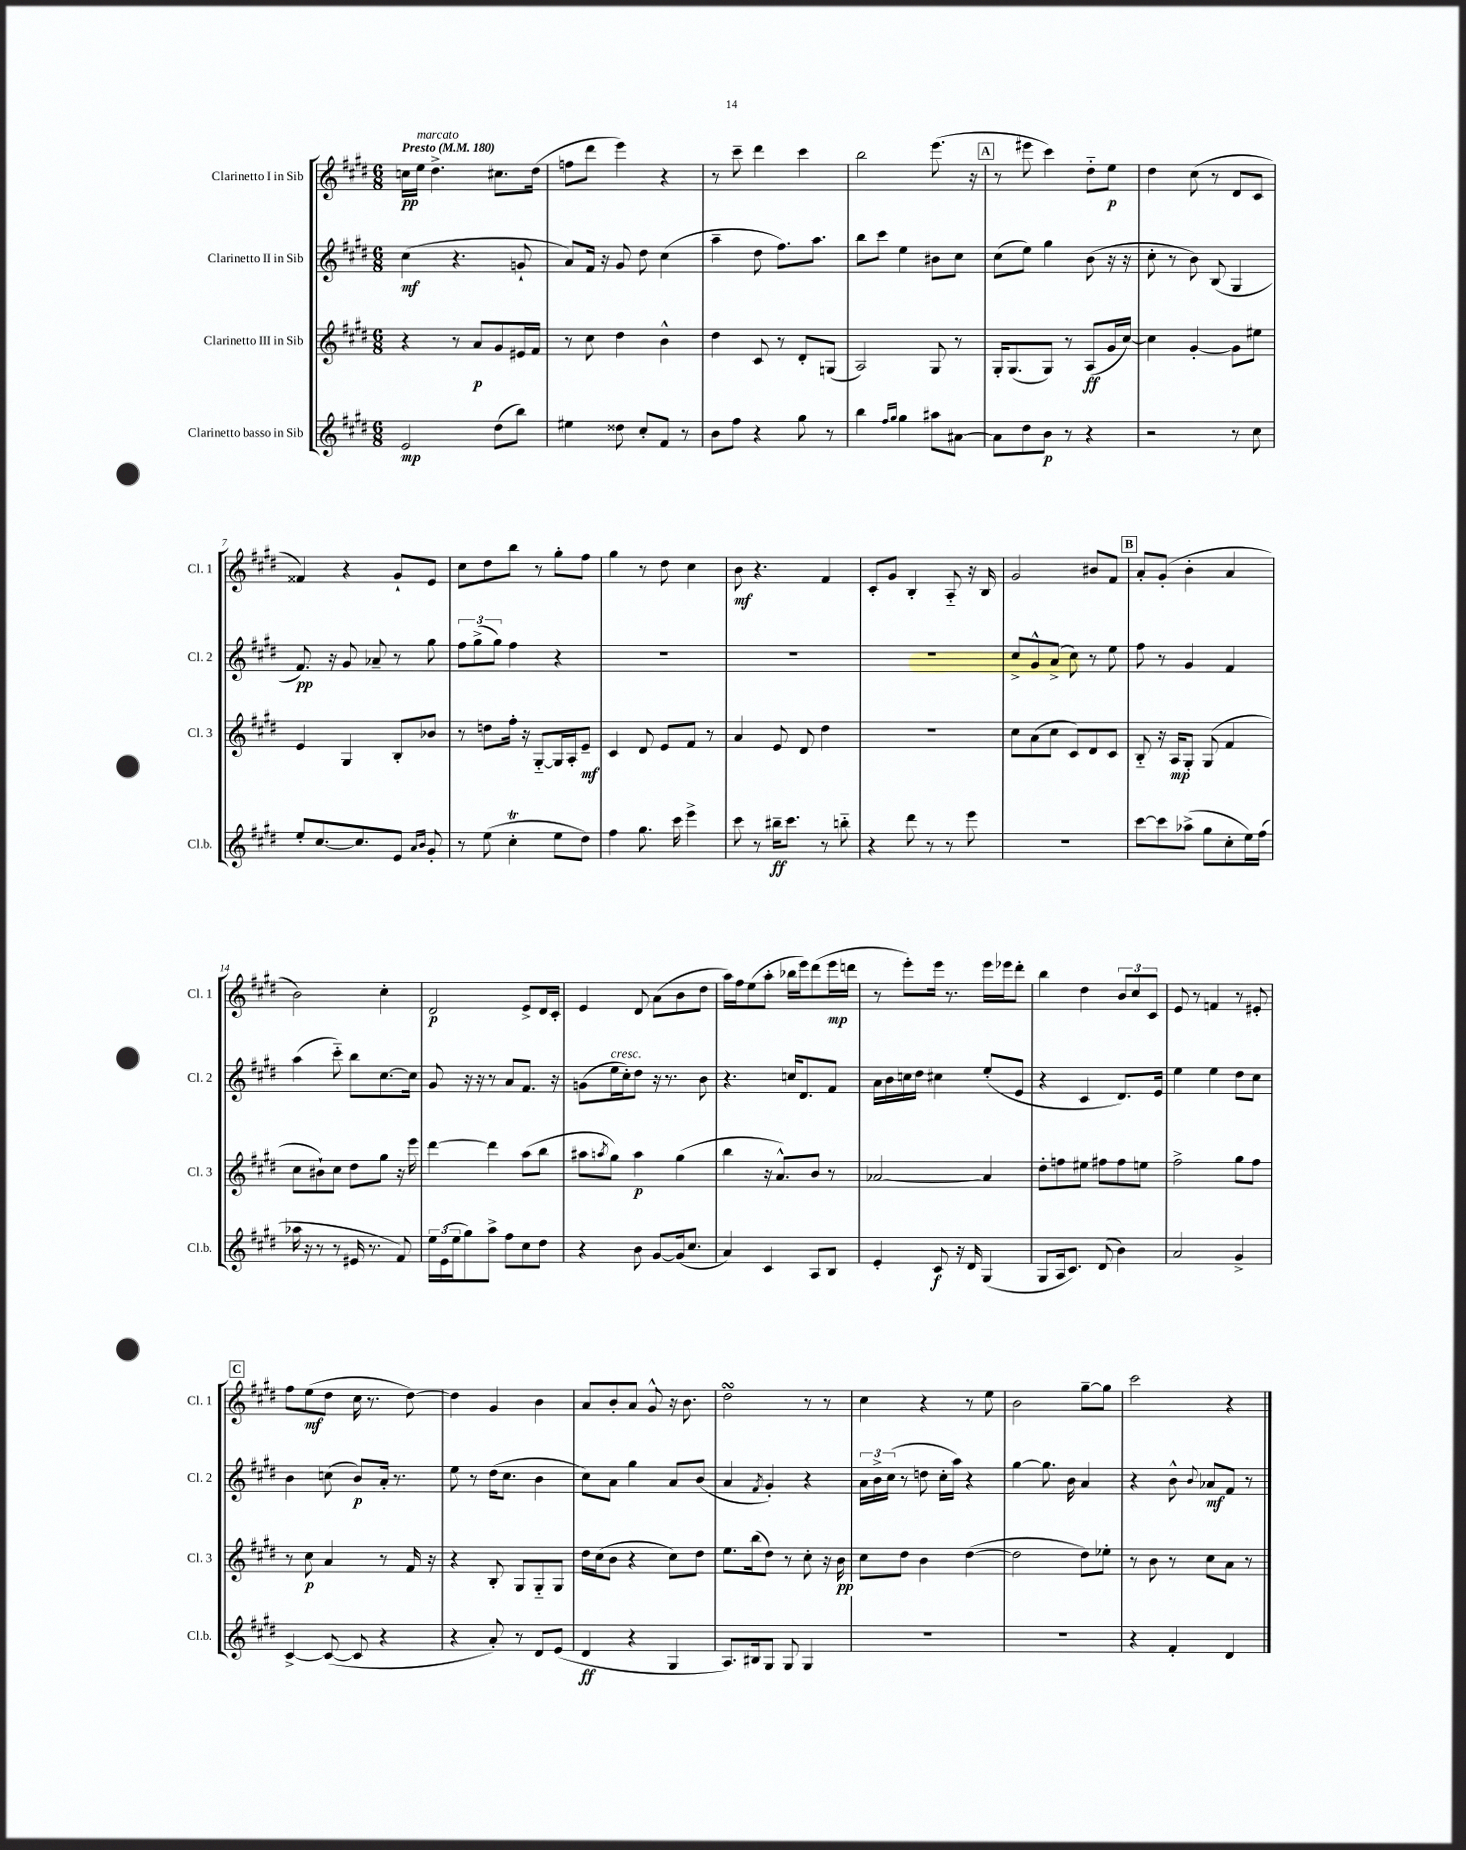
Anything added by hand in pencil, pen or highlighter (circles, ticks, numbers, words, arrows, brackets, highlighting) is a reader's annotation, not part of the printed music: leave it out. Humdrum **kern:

**kern	**kern	**kern	**kern
*staff4	*staff3	*staff2	*staff1
*clefG2	*clefG2	*clefG2	*clefG2
*k[f#c#g#d#]	*k[f#c#g#d#]	*k[f#c#g#d#]	*k[f#c#g#d#]
*M6/8	*M6/8	*M6/8	*M6/8
*MM180	*MM180	*MM180	*MM180
2e	4r	(4cc#	16cc
.	.	.	16ee
.	.	.	4.dd#^
.	8r	4.r	.
.	8a	.	.
(8dd#	8g#	.	8.cc#
8bb)	16e#	8g`	.
.	16f#	.	(16dd#
=	=	=	=
4ee#	8r	8a)	8ff
.	8cc#	16f#	8ddd#
.	.	16r	.
8dd##	4dd#	8g#	4eee)
8cc#'	.	8dd#	.
8f#	4b^^	(4cc#	4r
8r	.	.	.
=	=	=	=
8b	4dd#	4aa~	8r
8ff#	.	.	8ccc#~
4r	8c#	8dd#	4ddd#
.	8r	8.ff#)	.
8gg#	8d#'	.	4ccc#
.	.	8.aa	.
8r	(8G	.	.
=	=	=	=
4bb	2A)	8bb	2bb
.	.	8ccc#	.
16qqff#	.	.	.
16qqgg#	.	.	.
4gg#	.	4ee	.
8aa#	8G#	8b#	(8.eee
[8a#	8r	8cc#	.
.	.	.	16r
=	=	=	=
8a#]	16G#'	(8cc#	8r
.	(8.G#	.	.
8dd#	.	8ee)	8eee#
8b	8G#)	4gg#	4ccc#)
8r	8r	.	.
4r	(8A	(8b	8dd#'~
.	16g#	16r	8ee
.	[16cc#)	16r	.
=	=	=	=
2r	4cc#]	8cc#'	4dd#
.	.	8r	.
.	[4g#'	8b)	(8cc#
.	.	(8B	8r
8r	8g#]	4G#	8d#
8cc#	8ee#	.	8c#
=	=	=	=
8ee'	4e	8.f#)	4f##)
[8.cc#	.	.	.
.	.	16r	.
.	4G#	8g#	4r
8.cc#]	.	.	.
.	.	8a-~	.
8e	8B'	8r	8g#`
16qqa	.	.	.
16qqb	.	.	.
8g#'	8b-	8gg#	8e
=	=	=	=
8r	8r	12ff#	8cc#
.	.	(12gg#^	.
(8ee	8dd	.	8dd#
.	.	12gg#)	.
4cc#'	16ff#'	4ff#	8bb
.	16r	.	.
.	[8G#'~	.	8r
8ee	16G#]	4r	8gg#'
.	16A'	.	.
8dd#)	8e~	.	8ff#
=	=	=	=
4ff#	4c#	2.r	4gg#
8.gg#	8d#	.	8r
.	8e	.	8dd#
16ccc#	.	.	.
4eee^	8f#	.	4cc#
.	8r	.	.
=	=	=	=
8ccc#	4a	2.r	8b
8r	.	.	4.r
16bb#~	8e	.	.
8.ccc#	.	.	.
.	8d#	.	.
8r	4dd#	.	4f#
8bb'~	.	.	.
=	=	=	=
4r	2.r	2.r	8c#'
.	.	.	8g#
8ddd#	.	.	4B'
8r	.	.	.
8r	.	.	8A'~
8eee	.	.	16r
.	.	.	16B
=	=	=	=
2.r	8cc#	8cc#^	2g#
.	(8a	8g#^^	.
.	8cc#	(8a^	.
.	8c#)	8cc#)	.
.	8d#	8r	8b#
.	8c#	8ee	8f#
=	=	=	=
[8ccc#	8B'~	8ff#	8a'
8ccc#]	16r	8r	(8g#'
.	16A	.	.
(8aa-^	8G#'	4g#	4b'
8gg#	(8G#	.	.
8cc#'	4f#	4f#	4a
16ee)	.	.	.
(16ff#	.	.	.
=	=	=	=
16aa-	8cc#	(4aa	2b)
16r	.	.	.
8r	8b#`)	.	.
8r	8cc#	8ccc#'~)	.
16e#	8dd#	8bb	.
8.r	.	.	.
.	8gg#	[8.cc#	4cc#'
8f#)	16r	.	.
.	16eee	16cc#]	.
=	=	=	=
24ee	[4ddd#	8g#	2d#
(24e	.	.	.
24ee	.	.	.
8gg#)	.	16r	.
.	.	16r	.
8aa^	4ddd#]	8r	.
8ff#	.	8a	.
8cc#	(8aa	8.f#	8e^
8dd#	8bb	.	16d#
.	.	16r	16c#'
=	=	=	=
4r	8aa#	(8g	4e
.	8qaa	.	.
.	8gg#)	16ee	.
.	.	16cc#')	.
8b	4aa	8dd#	8d#
[8g#	.	16r	(8a
.	.	8.r	.
(16g#]	(4gg#	.	8b
8.cc#	.	.	.
.	.	8b	8dd#
=	=	=	=
4a)	4bb	4.r	16aa)
.	.	.	16ff#
.	.	.	(8ee
4c#	16r	.	8aa'
.	8.a^^)	.	.
.	.	16cc	16bb-
.	.	8.d#	16eee)
8A	8b	.	(8ddd#
8B	8r	8f#	16eee
.	.	.	16ddd
=	=	=	=
4e'	[2a-	16a	8r
.	.	16b	.
.	.	16cc	8eee')
.	.	16dd#	.
8c#	.	4cc#	16eee
.	.	.	8.r
16r	.	.	.
16d#	.	.	.
(4G#	4a-]	(8ee'	16eee
.	.	.	16eee-
.	.	8e	8ddd#'
=	=	=	=
8G#	8dd#'	4r	4bb
16A	8ff	.	.
8.c#)	.	.	.
.	8ee#	4c#	4dd#
(8d#	8ff#	.	.
4b)	8ff#	8.d#)	12b
.	.	.	12cc#
.	8ee	.	.
.	.	.	12c#
.	.	16e	.
=	=	=	=
2a	2ff#^	4ee	8e
.	.	.	8r
.	.	4ee	4f
4g#^	8gg#	8dd#	8r
.	8ff#	8cc#	8e#'
=	=	=	=
[4c#^	8r	4b	8ff#
.	8cc#	.	(8ee
(8c#_	4a	(8cc	8dd#
8c#]	.	8b)	16cc#
.	.	.	8.r
4r	8r	16a'	.
.	.	8.r	.
.	16f#	.	[8dd#)
.	16r	.	.
=	=	=	=
4r	4r	8ee	4dd#]
.	.	8r	.
8a')	8B'	(16dd#	4g#
.	.	8.cc#	.
8r	8G#	.	.
8d#	8G#'~	4b	4b
(8e	8G#	.	.
=	=	=	=
4d#	16dd#	8cc#)	8a
.	(16cc#	.	.
.	8b	8a	8b'
4r	4r	4gg#	8a
.	.	.	8g#^^
4G#	8cc#)	8a	16r
.	.	.	8.b
.	8dd#	(8b	.
=	=	=	=
8.A)	8.ee	4a	2dd#
16B#	(16bb	.	.
.	.	8qf#	.
8G#	8dd#)	4g#')	.
8G#	8r	.	.
4G#	8cc#'	4r	8r
.	16r	.	8r
.	16b	.	.
=	=	=	=
2.r	8cc#	24a	4cc#
.	.	24b^	.
.	.	(24cc#	.
.	8dd#	8r	.
.	4b	8dd	4r
.	.	16cc#'	.
.	.	16aa)	.
.	([4dd#	4r	8r
.	.	.	8ee
=	=	=	=
2.r	2dd#]	[4gg#	2b
.	.	8.gg#]	.
.	.	16b	.
.	8dd#)	4a	[8gg#~
.	8ee-'	.	8gg#]
=	=	=	=
4r	8r	4r	2ccc#
.	8b	.	.
4f#'	8r	8b^^	.
.	.	8qqb	.
.	8cc#	8a-	.
4d#	8a	8f#	4r
.	8r	8r	.
==	==	==	==
*-	*-	*-	*-
